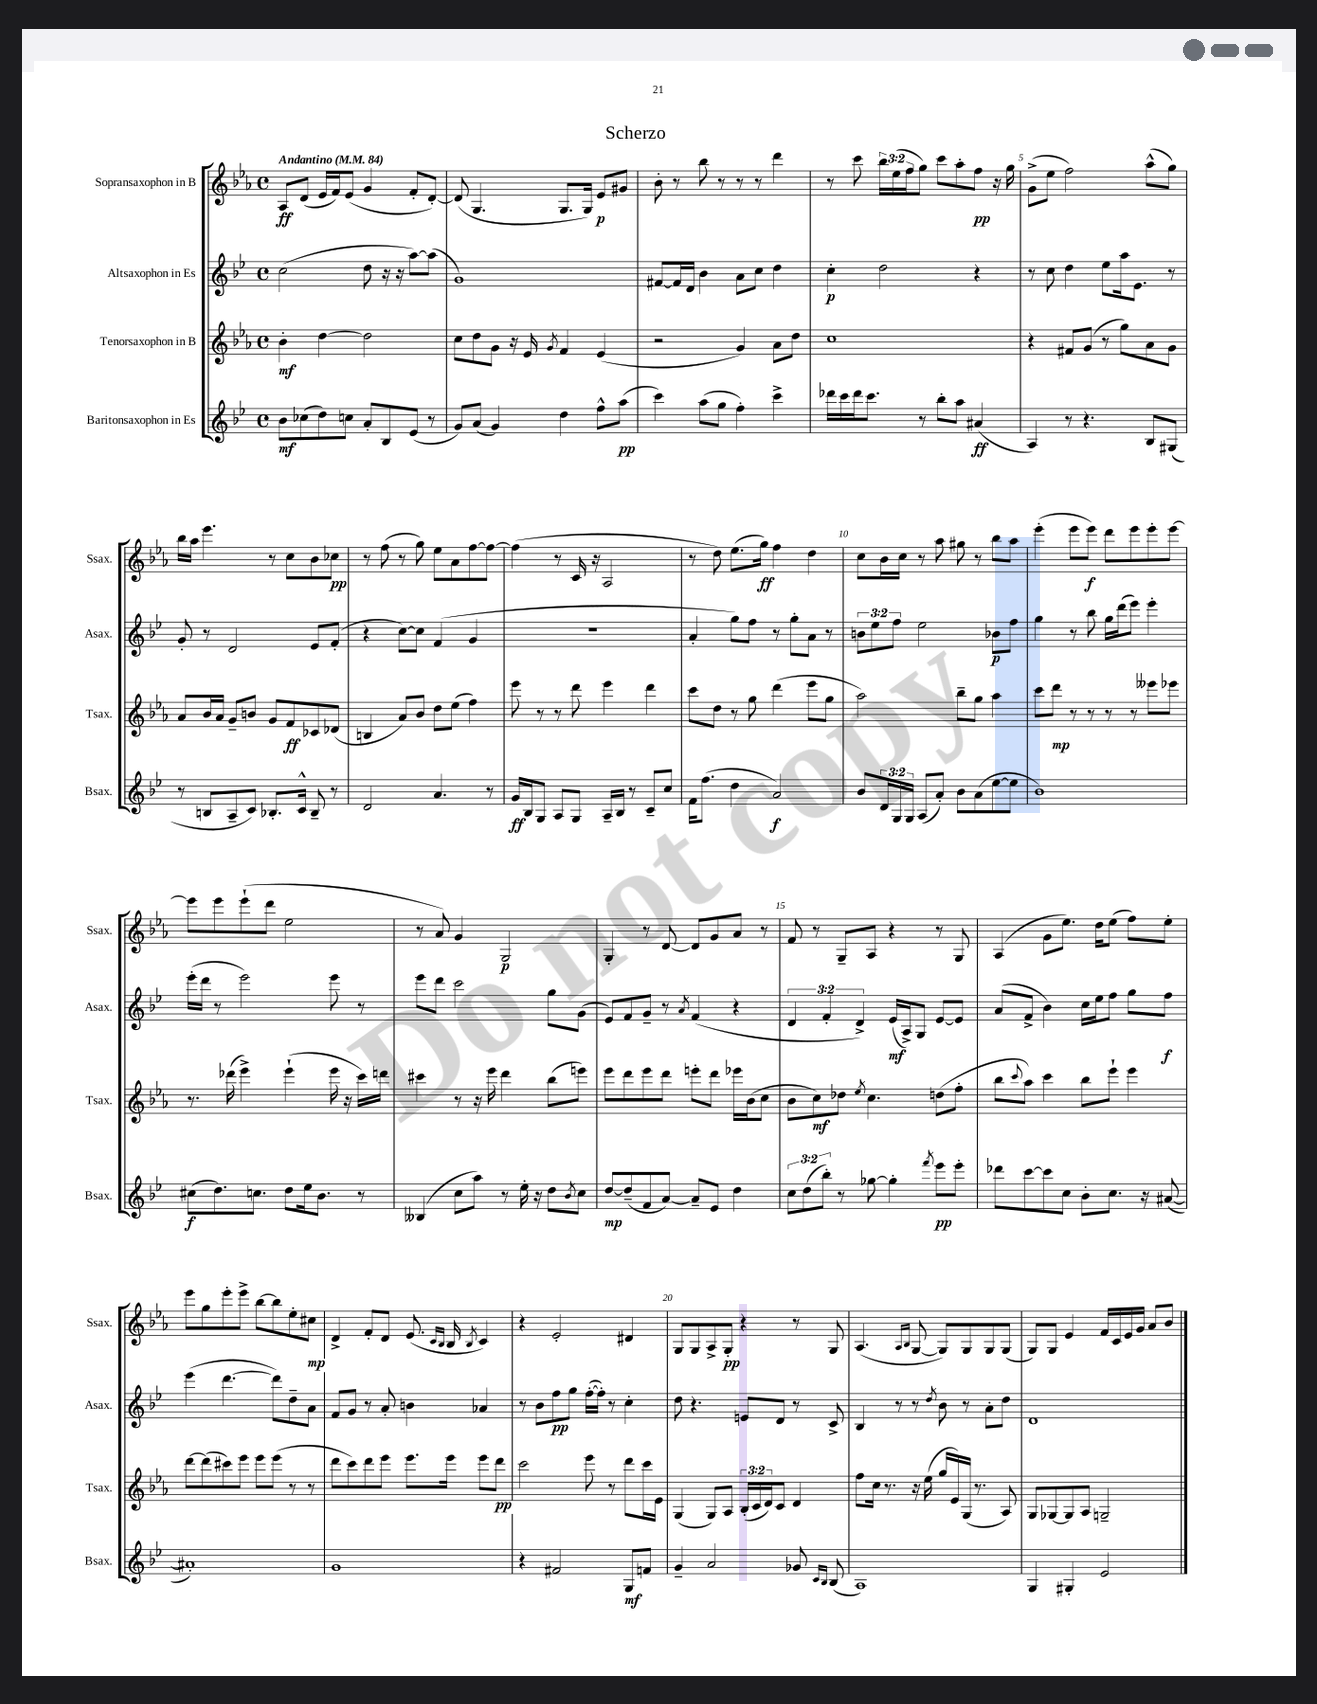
\header { title = "Scherzo" }
<<
\new StaffGroup <<
\new Staff = "s0" \with { instrumentName = "Sopransaxophon in B" shortInstrumentName = "Ssax." } {
    \clef treble \key ees \major \defaultTimeSignature \time 4/4 \override Staff.TupletNumber.text = #tuplet-number::calc-fraction-text \tempo "Andantino" 4 = 84
    aes8\ff d'8( ees'16 f'16) ees'8( g'4 f'8-. d'8~-.) |
    d'8( g4. g8. g16) ees'8\p gis'8 |
    bes'8-. r8 bes''8 r8 r8 r8 d'''4 |
    r8 c'''8 \tuplet 3/2 { bes''16 ees''16( f''16 } g''8) c'''8 aes''8-. f''8\pp r16 g''16 |
    g'8->( ees''8 f''2) aes''8-^( g''8) |
    bes''16 aes''16 ees'''4. r8 c''8 bes'8 ces''8\pp |
    r8 f''8( r8 g''8) ees''8 aes'8 f''8~ f''8~ |
    f''4( r8 c'16 r16 aes2 |
    r8 d''8) ees''8.( g''16\ff) f''4 d''4 |
    c''8 bes'16 c''16 r8 aes''8 gis''8 r8 bes''8 aes''8 |
    ees'''4-.( ees'''8 ees'''8\f) d'''8 ees'''8 ees'''8-. ees'''8~ |
    ees'''8 ees'''8 ees'''8-!( d'''8 ees''2 |
    r8 aes'8) g'4 g2\p |
    g4-. r8 d'8~ d'8 g'8 aes'8 r8 |
    f'8 r8 g8-- aes8 r4 r8 g8 |
    aes4( g'8 ees''8.) d''16 ees''8( f''8) ees''8-. |
    ees'''8 g''8 ees'''8-. ees'''8-> bes''8~ bes''8 ees''8-. cis''8\mp |
    d'4-> f'8-. d'8 ees'8.( \grace { c'16 bes16 } bes16 \acciaccatura { bes8 } c'4) |
    r4 ees'2-. dis'4 |
    g8 g8 aes8-> g8-.\pp r4 r8 g8 |
    aes4.( \grace { aes16 bes16 } g8~ g8) g8 g8 g8( |
    g8) g8 ees'4 f'16 c'16 ees'16 g'16 aes'8 bes'8 \bar "|." |
}
\new Staff = "s1" \with { instrumentName = "Altsaxophon in Es" shortInstrumentName = "Asax." } {
    \clef treble \key bes \major \defaultTimeSignature \time 4/4 \override Staff.TupletNumber.text = #tuplet-number::calc-fraction-text
    c''2( d''8 r16 r16 a''8~) a''8( |
    g'1) |
    fis'8~ fis'16 d'16 bes'4 a'8 c''8 d''4 |
    c''4-.\p d''2 r4 |
    r8 c''8 d''4 ees''8 a''16 ees'8. r8 |
    g'8-. r8 d'2 ees'8 f'8-.( |
    r4 c''8~) c''8 f'4( g'4 |
    R1 |
    a'4-. g''8) f''8 r8 g''8-. a'8 r8 |
    \tuplet 3/2 { b'8 ees''8 f''8 } ees''2 bes'8\p f''8 |
    g''4 r8 bes''8 g''16 d'''16( ees'''8) ees'''4-. |
    ees'''16-.( d'''16 r8 ees'''2) ees'''8 r8 |
    ees'''8 d'''8 c'''2 g''8 g'8( |
    ees'8) f'8 g'8-- r8 \acciaccatura { a'8 } f'4( r4 |
    \tuplet 3/2 { d'4 f'4-. d'4->) } ees'16\mf( a16->) g8 ees'8~ ees'8 |
    a'8( f'8-> bes'4) c''16 ees''16 f''8 g''8 f''8\f |
    ees'''4( d'''4.~ d'''8) d''8-- a'8 |
    f'8 g'8 r8 a'8-. b'4 aes'4 |
    r8 bes'8 f''8\pp g''8 f''16~-.( f''16-.) r8 c''4-. |
    d''8 r4. e'8 d'8 r8 c'8-> |
    bes4 r8 r8 \acciaccatura { d''8 } bes'8 r8 a'8-. d''8 |
    d'1 \bar "|." |
}
\new Staff = "s2" \with { instrumentName = "Tenorsaxophon in B" shortInstrumentName = "Tsax." } {
    \clef treble \key ees \major \defaultTimeSignature \time 4/4 \override Staff.TupletNumber.text = #tuplet-number::calc-fraction-text
    bes'4-.\mf d''4~ d''2 |
    c''8 d''8 g'8 r16 ees'16 \acciaccatura { g'8 } f'4 ees'4( |
    r2 g'4) aes'8 d''8 |
    c''1 |
    r4 fis'8 g'8( r8 g''8) aes'8 g'8 |
    aes'8 bes'16 aes'16 g'8-- b'8 g'8 f'8\ff ces'8 des'8( |
    b4 aes'8) bes'8 d''8 ees''8( f''4) |
    ees'''8 r8 r8 d'''8 ees'''4 d'''4 |
    c'''8 d''8 r8 g''8 d'''4( ees'''8 g''8 |
    aes''2) bes''8-- g''8 aes''4 |
    c'''8 d'''8\mp r8 r8 r8 r8 eeses'''8 ees'''8 |
    r8. des'''16( ees'''4->) ees'''4-!( ees'''16 r16 c'''16) d'''16 |
    cis'''4 r8 r16 ees'''16 d'''4 bes''8( e'''8) |
    ees'''8 d'''8 ees'''8 d'''8 e'''8-. d'''8 ees'''16 bes'16( c''8 |
    bes'8 c''8\mf) des''8 \acciaccatura { ees''8 } c''4. d''8( f''8-. |
    bes''8 \appoggiatura { c'''8 } aes''8) c'''4 bes''8 ees'''8-! ees'''4 |
    d'''8~ d'''8( cis'''8) ees'''8 ees'''8 ees'''8( r8 r8 |
    d'''8 c'''8) d'''8 ees'''8 ees'''8. ees'''16 ees'''8 d'''8\pp |
    c'''2 ees'''8 r8 d'''8 c'''16 ees'16 |
    g4( g8) aes8 \tuplet 3/2 { bes16-.( c'16 d'16) } c'8 d'4 |
    f''8 c''16 r8. r16 ees''16( g''16 ees'16) g16( r8. aes8) |
    g8 ges8~ ges8 aes8 g2-- \bar "|." |
}
\new Staff = "s3" \with { instrumentName = "Baritonsaxophon in Es" shortInstrumentName = "Bsax." } {
    \clef treble \key bes \major \defaultTimeSignature \time 4/4 \override Staff.TupletNumber.text = #tuplet-number::calc-fraction-text
    bes'8\mf ces''8( d''8) c''8 a'8-. bes8 ees'8( r8 |
    g'8) a'8( g'4) d''4 f''8-^ a''8\pp( |
    c'''4) a''8( g''8 f''4-.) c'''4-> |
    des'''16 c'''16 des'''16 c'''8. r8 bes''8-. a''8 ais'4\ff( |
    a4) r8 r4. bes8 gis8( |
    r8 b8 a8-- c'8) bes8.-. c'16-^ bes8-- r8 |
    d'2 a'4. r8 |
    g'16\ff bes16 g8 a8 g8 a16-- bes16 r8 c'8-- c''8 |
    f'16 f''8.( d''4 a'2\f) |
    bes'8 \tuplet 3/2 { d'16 g16 g16 } a8( a'8-.) bes'8 a'8( ees''8~ ees''8 |
    bes'1) |
    cis''8\f( d''8.) c''8. d''8 ees''16 bes'8. r8 |
    beses4( c''8 a''8) r8 ees''16-. r16 d''8 \acciaccatura { bes'8 } c''8 |
    d''8~\mp d''8--( f'8 a'8~) a'8-- ees'8 d''4 |
    \tuplet 3/2 { c''8 d''8( bes''8-.) } r8 ges''8~ ges''4-. \acciaccatura { f'''8 } ees'''8\pp ees'''8-. |
    des'''8 c'''8~ c'''8 c''8 bes'8-. c''8. r16 ais'8~( |
    ais'1-.) |
    g'1 |
    r4 fis'2 g8\mf f'8 |
    g'4-- a'2 ges'8 \grace { c'16 bes16 } bes8( |
    a1) |
    g4 gis4-. ees'2 \bar "|." |
}
>>
>>
\layout { \context { \Score \override BarNumber.break-visibility = ##(#f #t #t) barNumberVisibility = #(every-nth-bar-number-visible 5) } }
